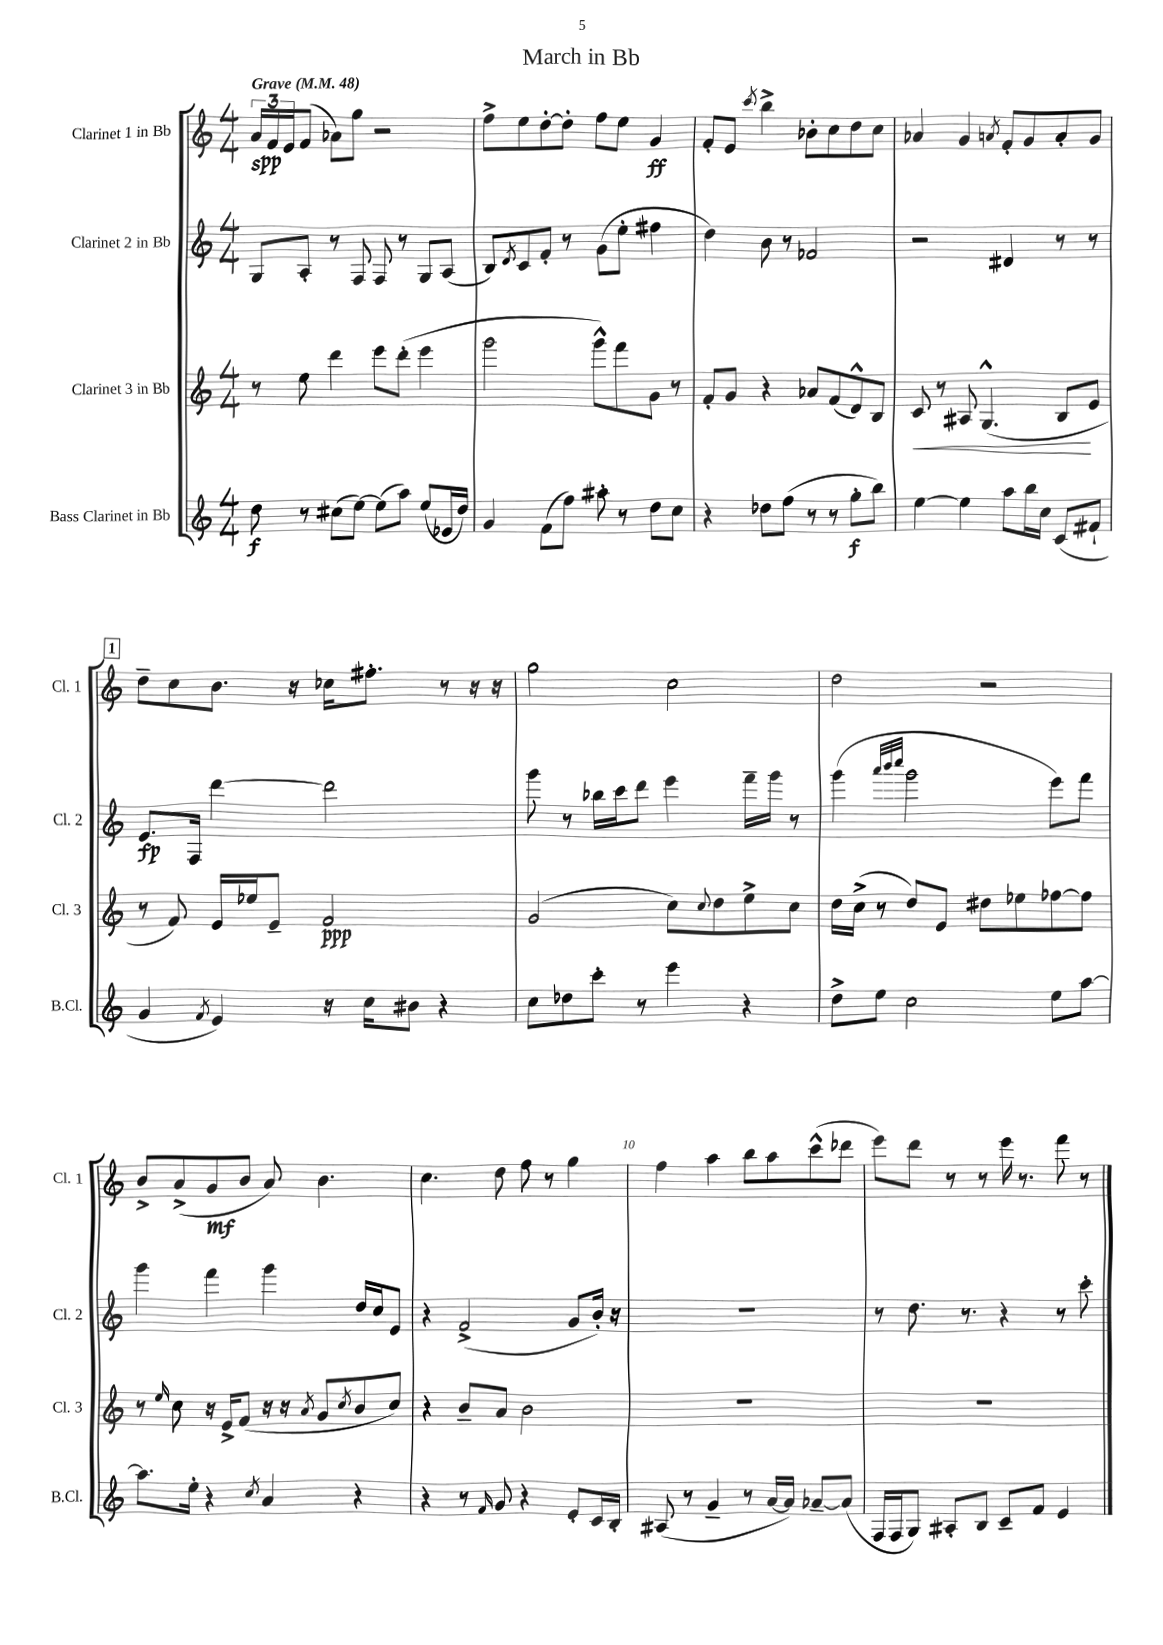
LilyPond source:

\header { title = "March in Bb" }
<<
\new StaffGroup <<
\new Staff = "s0" \with { instrumentName = "Clarinet 1 in Bb" shortInstrumentName = "Cl. 1" } {
    \clef treble \key c \major \numericTimeSignature \time 4/4 \tempo "Grave" 4 = 48
    \tuplet 3/2 { a'16\spp f'16 e'16 } f'8( aes'8) g''8 r2 |
    f''8-> e''8 d''8~-. d''8-. f''8 e''8 g'4\ff |
    f'8-. e'8 \acciaccatura { c'''8 } b''4-> bes'8-. c''8 d''8 c''8 |
    aes'4 g'4 \acciaccatura { a'8 } f'8-. g'8 a'8-. g'8 |
    \mark \markup { \box "1" } d''8-- c''8 b'8. r16 ces''16 fis''8.-. r8 r16 r16 |
    g''2 c''2 |
    d''2 r2 |
    b'8-> a'8->( g'8\mf b'8 a'8) b'4. |
    c''4. d''8 f''8 r8 g''4 |
    f''4 a''4 b''8 a''8 c'''8-^( des'''8 |
    e'''8) d'''8 r8 r8 e'''16 r8. f'''8 r8 \bar "|." |
}
\new Staff = "s1" \with { instrumentName = "Clarinet 2 in Bb" shortInstrumentName = "Cl. 2" } {
    \clef treble \key c \major \numericTimeSignature \time 4/4
    g8 a8-. r8 f8 f8 r8 g8 a8( |
    b8) \acciaccatura { d'8 } c'8 f'8-. r8 g'8( e''8-. fis''4 |
    d''4) b'8 r8 fes'2 |
    r2 dis'4 r8 r8 |
    \mark \markup { \box "1" } e'8.\fp f16 d'''4~ d'''2 |
    g'''8 r8 bes''16 c'''16 d'''8 e'''4 f'''16-- g'''16 r8 |
    g'''4( \grace { a'''32 b'''32 c''''32 } g'''2 e'''8) f'''8 |
    g'''4 f'''4 g'''4 d''16 c''16 e'8 |
    r4 f'2->( g'8 b'16-.) r16 |
    R1 |
    r8 d''8. r8. r4 r8 c'''8-. \bar "|." |
}
\new Staff = "s2" \with { instrumentName = "Clarinet 3 in Bb" shortInstrumentName = "Cl. 3" } {
    \clef treble \key c \major \numericTimeSignature \time 4/4
    r8 e''8 d'''4 e'''8 d'''8-.( e'''4 |
    g'''2 g'''8-^) f'''8 g'8 r8 |
    f'8-. g'8 r4 aes'8 f'8( d'8-^) b8 |
    c'8\< r8 ais8 g4.-^( b8\! e'8 |
    \mark \markup { \box "1" } r8 f'8) e'16 ees''16 e'8-- f'2\ppp |
    g'2( c''8) \appoggiatura { c''8 } d''8 e''8-> c''8 |
    d''16 c''16->( r8 d''8) e'8 dis''8 ees''8 fes''8~ fes''8 |
    r8 \grace { e''16 } c''8 r16 e'16-> f'8( r16 r16 \acciaccatura { a'8 } g'8 \acciaccatura { c''8 } b'8 c''8) |
    r4 b'8-- a'8 b'2 |
    R1 |
    R1 \bar "|." |
}
\new Staff = "s3" \with { instrumentName = "Bass Clarinet in Bb" shortInstrumentName = "B.Cl." } {
    \clef treble \key c \major \numericTimeSignature \time 4/4
    d''8\f r8 cis''8( e''8~) e''8( a''8) e''8( ees'16 d''16) |
    g'4 f'8( f''8) ais''8-. r8 d''8 c''8 |
    r4 des''8 f''8( r8 r8 g''8-.\f b''8) |
    e''4~ e''4 a''8 b''16 c''16 c'8( fis'8-! |
    \mark \markup { \box "1" } g'4 \acciaccatura { f'8 } e'4) r16 c''16 bis'8 r4 |
    c''8 des''8 c'''8-. r8 e'''4 r4 |
    d''8-> e''8 c''2 e''8 a''8~ |
    a''8. e''16-. r4 \acciaccatura { c''8 } a'4 r4 |
    r4 r8 \grace { f'16 } g'8 r4 e'8-. c'16 b16-. |
    ais8( r8 g'4-- r8 a'16~ a'16) aes'8~-- aes'8( |
    f16 f16 g8) ais8-. b8 c'8-- f'8 e'4 \bar "|." |
}
>>
>>
\layout { \context { \Score \override BarNumber.break-visibility = ##(#f #t #t) barNumberVisibility = #(every-nth-bar-number-visible 5) } }
